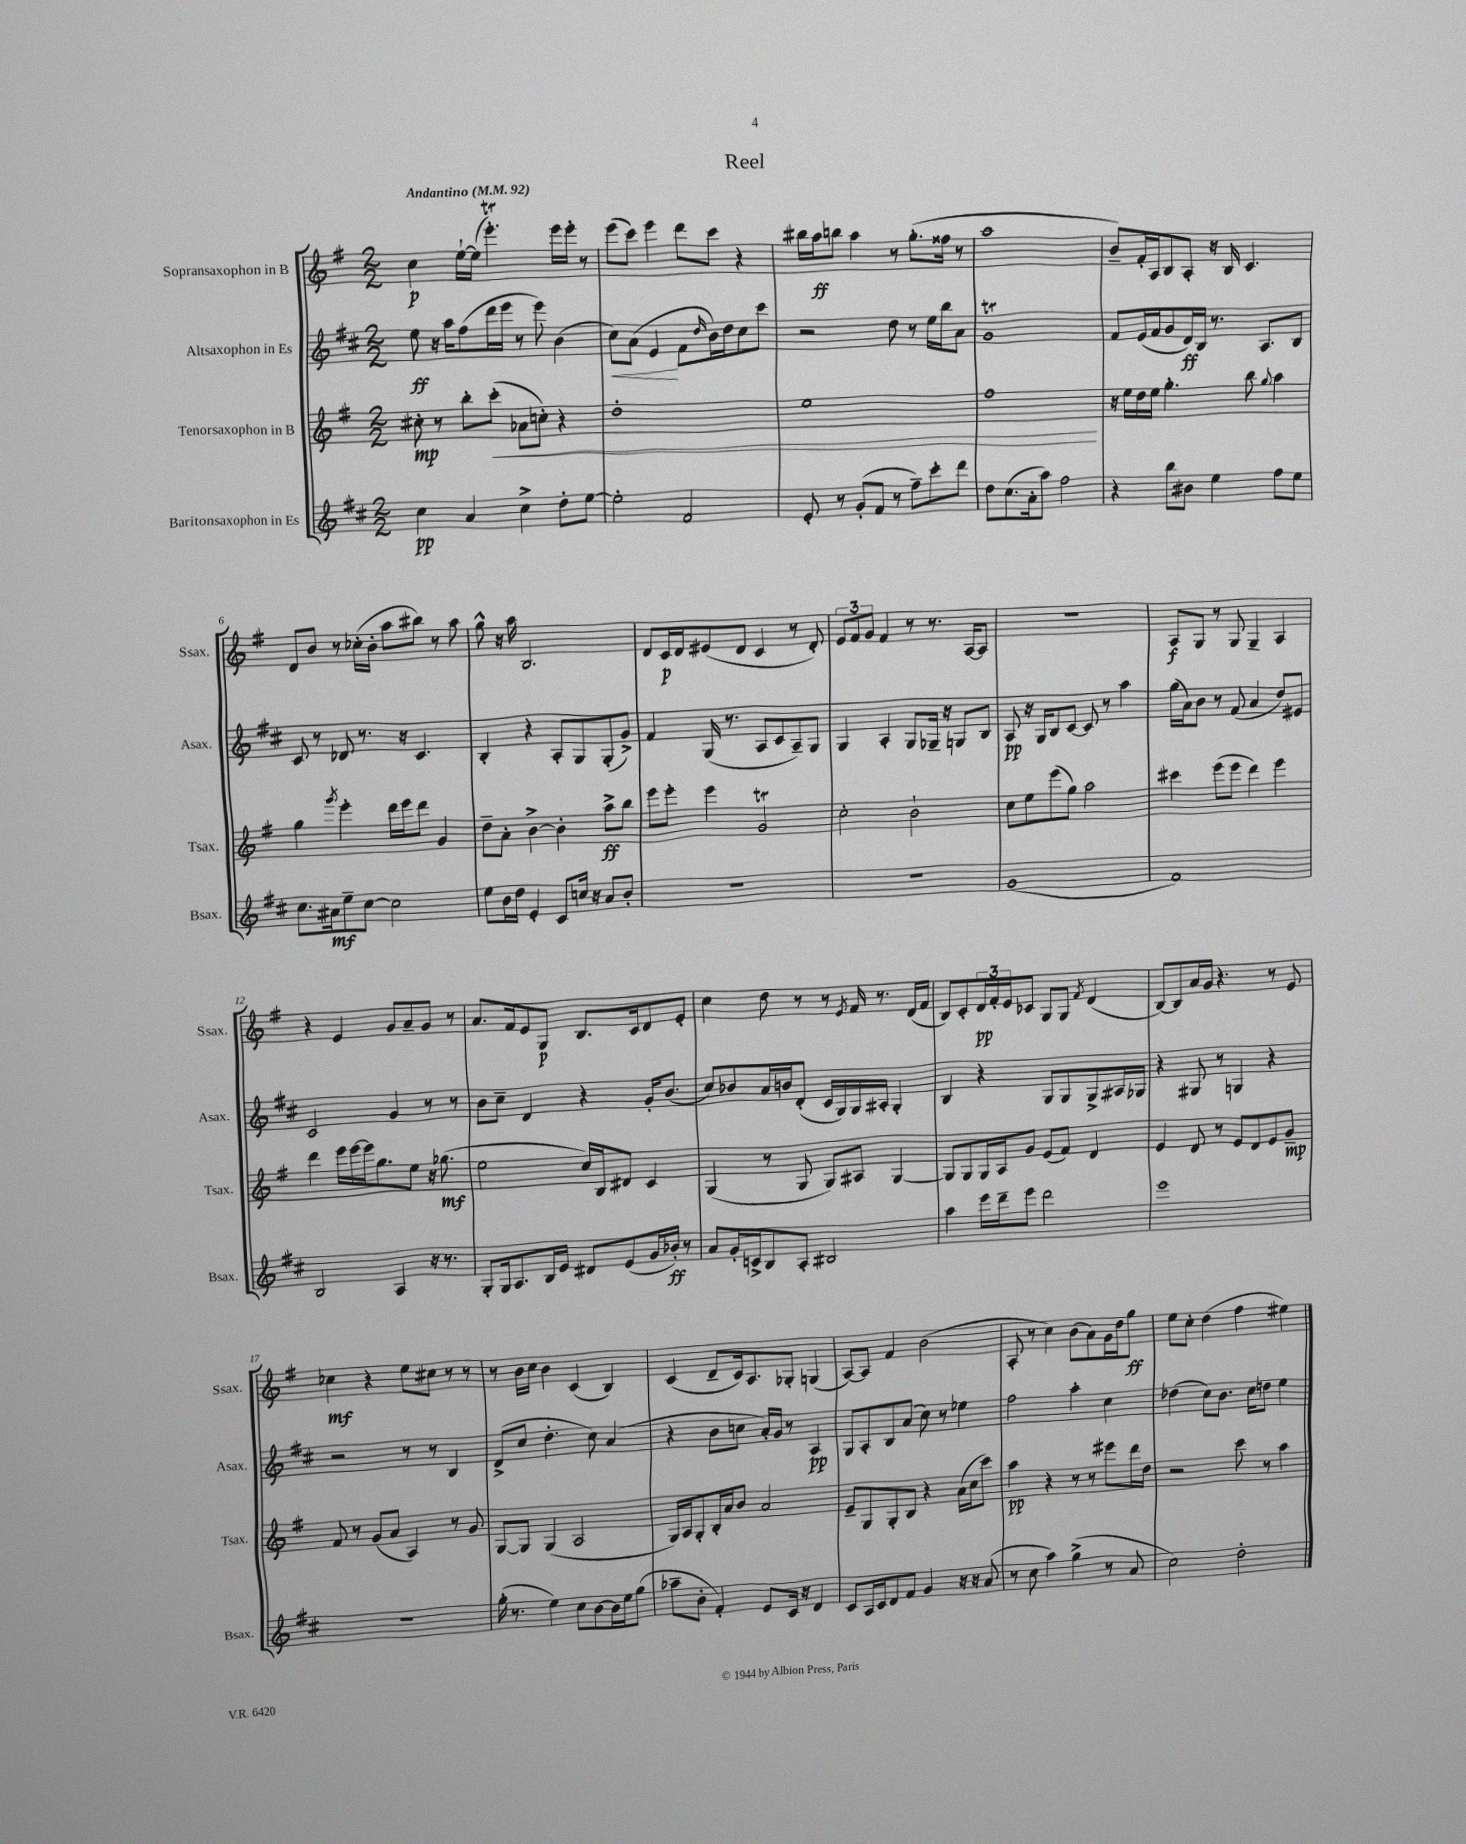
\header { title = "Reel" }
<<
\new StaffGroup <<
\new Staff = "s0" \with { instrumentName = "Sopransaxophon in B" shortInstrumentName = "Ssax." } {
    \clef treble \key g \major \numericTimeSignature \time 2/2 \tempo "Andantino" 4 = 92
    c''4\p e''16~-! e''16( e'''4.-.\trill) e'''16 e'''16-. r8 |
    e'''8( c'''8) e'''4 d'''8 c'''8 r4 |
    bis''16 a''16\ff b''8 a''4 r8 g''8.-.( fisis''16 r8 |
    a''1 |
    b'8--) fis'16-. a16 b8 a8-. r16 b16 c'4. |
    d'8 b'8 r8 ces''16-.( b'16-. a''8 bis''8) r8 a''8 |
    g''8-^ r16 a''16 b2. |
    d'8 c'16\p d'16 eis'8( d'8 c'4 r8 d'8-.) |
    \tuplet 3/2 { e'8 fis'8 g'8 } fis'4 r8 r8. a16~ a8 |
    R1 |
    a8\f g8 r8 g8 g4-- a4 |
    r4 e'4 g'8 a'8-- g'8 r8 |
    a'8. fis'16 e'8 g8\p b8. c'16 d'8 e'8-. |
    c''4 d''8 r8 r8 \acciaccatura { e'8 } fis'16 r8. d'16( fis'16 |
    b8) c'8-. \tuplet 3/2 { d'16\pp fis'16-. e'16 } ces'8 g8 g8 \acciaccatura { fis'8 } d'4( |
    b8~) b8 a'16 g'16 r4. r8 e'8 |
    ces''4\mf r4 e''8 cis''8 r8 r8 |
    r8 b'16 c''16 b'4 c'4( b4) |
    c'4( d'8-- c'16) a8. ges8-. g4( |
    a8~) a8 fis'4 b'2( |
    a8-. r8 c''4) b'8( a'8) g'16 d''16 g''8\ff |
    e''8 c''8-. d''4( fis''4 eis''4) \bar "|." |
}
\new Staff = "s1" \with { instrumentName = "Altsaxophon in Es" shortInstrumentName = "Asax." } {
    \clef treble \key d \major \numericTimeSignature \time 2/2
    e''8\ff r16 a''16 fis''8( d'''16 e'''16 r8 e'''8) b'4( |
    cis''8\<) a'8( e'4\! fis'8 \grace { d''16 } b'16) d''16 cis''8 cis'''8 |
    r2 d''8 r8 e''16 b''16 a'8 |
    g'1\trill |
    fis'8 e'16( fis'16 g'8 d'16\ff) b16 r8. a8. b8 |
    cis'8 r8 des'8 r8. r16 cis'4. |
    b4-. r4 a8-. g8 g8-.( g'8->) |
    fis'4 g16( r8. a8 cis'8 a8--) g8 |
    g4 a4-. g8 ges16-- r16 g8 b8 |
    a8\pp r16 g16 b8 cis'8~ cis'8 r8 a''4 |
    g''16( a'16) b'8 r8 fis'8( a'4 d''8) eis'8 |
    cis'2 g'4 r8 r8 |
    b'8 cis''8-- d'4 r4 g'16-. b'8.( |
    cis''8) bes'8 a'16 b'16 d'8-.( cis'16 g16) g16 ais16-. g4-. |
    b4 r4 g8 g8 g8-> ais16 ges16 |
    r4 gis8 r8 g4 r4 |
    r2 r8 r8 b4 |
    d'8->( cis''8 d''4.-. cis''8) a'4( |
    r4 b'8 c''8 a'16-.) g'16 r8 a4\pp |
    g8 a8-. b8 a'8( cis''8) r8 ees''4 |
    fis''2 a''4-. cis''4 |
    des''4( cis''8) b'8. cis''16 d''8 e''4 \bar "|." |
}
\new Staff = "s2" \with { instrumentName = "Tenorsaxophon in B" shortInstrumentName = "Tsax." } {
    \clef treble \key g \major \numericTimeSignature \time 2/2
    cis''8-.\mp r8 b''8-. c'''8-.\<( aes'8 c''8-.) r4 |
    d''1-. |
    e''1 |
    fis''1\! |
    r16 e''16 d''16 e''16 g''4.-. b''8 \appoggiatura { g''8 } a''4 |
    g''4 \acciaccatura { g'''8 } e'''4-. d'''16 e'''16 d'''8 g'4 |
    d''8-- a'8-. b'4~-> b'4-. a''8->\ff b''8 |
    e'''8 e'''8-. e'''4 g'2\trill |
    c''2-. b'2-! |
    c''8 e''8 e'''8( g''8) a''2 |
    cis'''4 e'''8( e'''8 d'''4) e'''4 |
    d'''4 e'''16 e'''16~ e'''16 g''8. e''8 r16 ges''8.\mf( |
    e''2 c''16) b16 dis'8 c'4 |
    g4( r8 g8 g8) ais8 g4~ |
    g8 g8 g16 a16 g'8 e'8( fis'8) d'4 |
    e'4 d'8 r8 e'8 d'8 e'8 g'8--\mp |
    fis'8 r8 g'8( a'8 a4) r8 g'8 |
    g8~ g8 g4( a2 |
    g16) a16 g8-. b16-. a'16 b'8 a'2 |
    e'8-- g8 g8-. b8 r4 a'16( c''16 c'''8) |
    a''4\pp r4 r8 r8 eis'''8 d'''16 d''16 |
    r2 c'''8 r8 a''4 \bar "|." |
}
\new Staff = "s3" \with { instrumentName = "Baritonsaxophon in Es" shortInstrumentName = "Bsax." } {
    \clef treble \key d \major \numericTimeSignature \time 2/2
    cis''4\pp a'4 cis''4-> d''8-. e''8~ |
    e''2-. fis'2 |
    e'8-. r8 g'8-.( fis'8 r8 fis''8--) cis'''8-. d'''8 |
    d''8 cis''8.( a'16-. a''8) fis''2 |
    r4 b''8 bis'8 e''4 fis''8 e''8 |
    cis''8. ais'16\mf e''8-- cis''8~ cis''2 |
    e''8 b'16 d''16 e'4-. cis'8 c''16 r16 a'8 b'8-. |
    R1 |
    R1 |
    g'1( |
    fis'1) |
    b2 a4 r16 r8. |
    g8-. g16 a8. b16 e'16 dis'8 e'8( g'16 bes'16-.\ff) r8 |
    a'8 g'16-. c'16-> b8 a8-. bis2 |
    a''4 e'''16 d'''16-- e'''8 d'''2 |
    e'''1 |
    R1 |
    g''16-.( r8. e''4) cis''8 b'8~ b'16 e''16 g''8( |
    aes''8-- b'8-. fis'4-.) e'8 cis'16 r16 d'4 |
    cis'8 a16 cis'16 d'8 fis'8 g'4 r16 r16 a'8( |
    r8 cis''8 a''4) g''4->( r8 a'8 |
    cis''2) d''2-. \bar "|." |
}
>>
>>
